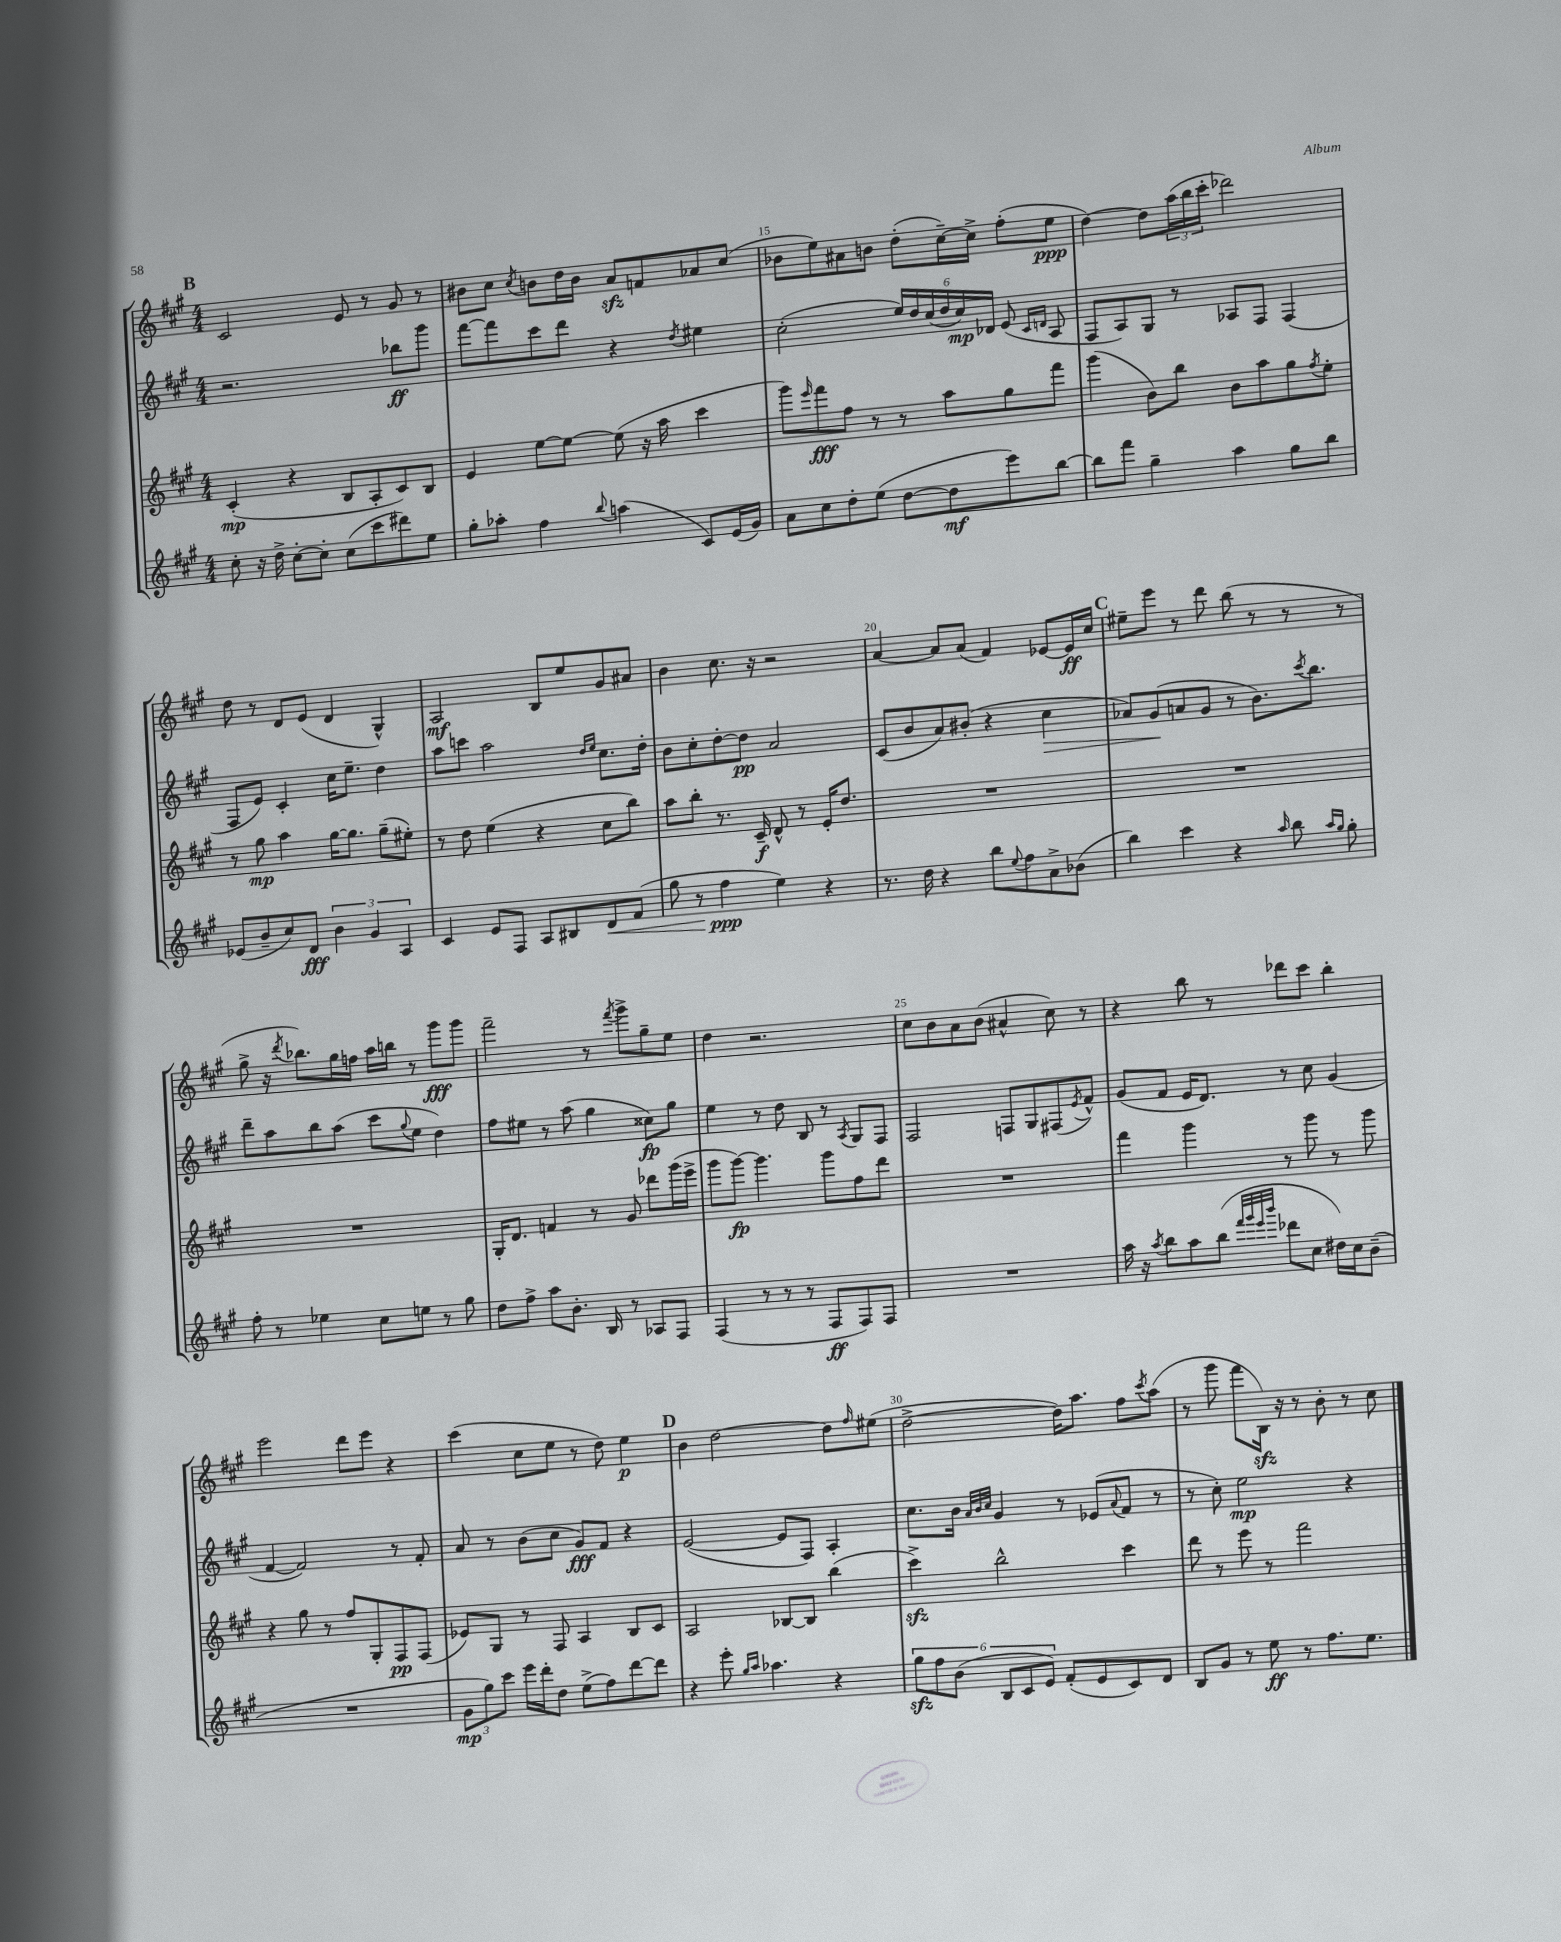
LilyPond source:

<<
\new StaffGroup <<
\new Staff = "s0" {
    \clef treble \key a \major \numericTimeSignature \time 4/4
    \mark \markup { \bold "B" } cis'2 e'8 r8 gis'8 r8 |
    bis'8 cis''8 \acciaccatura { cis''8 } b'8 d''16 b'16 a'8\sfz f'8 aes'8 cis''8( |
    bes'8 e''8) ais'8 b'8 d''8-.( cis''16~--) cis''16-> fis''8-.( e''8\ppp |
    d''4~) d''8 \tuplet 3/2 { a''16( b''16 cis'''16-. } des'''2) |
    d''8 r8 d'8 e'8( d'4 gis4-^) |
    a2\mf b8 e''8 gis'8 ais'8 |
    b'4 cis''8. r16 r2 |
    a'4~ a'8 a'8( fis'4) ees'8~ ees'16\ff cis''16 |
    \mark \markup { \bold "C" } eis''8-- e'''8 r8 d'''8 b''8( r8 r8 r8 |
    gis''8-> r16 \acciaccatura { d'''8 } bes''8.) gis''16 f''16 a''16 b''16 r8 gis'''8\fff gis'''8 |
    fis'''2-- r8 \acciaccatura { fis'''8 } gis'''8-> gis''8-- e''8 |
    d''4 r2. |
    cis''8 b'8 a'8 b'8( ais'4-^ cis''8) r8 |
    r4 b''8 r8 des'''8 cis'''8 b''4-. |
    e'''2 d'''8 e'''8 r4 |
    cis'''4( cis''8 e''8 r8 d''8) e''4\p |
    \mark \markup { \bold "D" } b'4 d''2~ d''8 \grace { fis''16 } eis''8( |
    d''2~-> d''16) a''8. fis''8 \acciaccatura { cis'''8 } a''8( |
    r8 gis'''8 fis'''8 b16\sfz) r16 r8 b'8-. r8 cis''8 \bar "|." |
}
\new Staff = "s1" {
    \clef treble \key a \major \numericTimeSignature \time 4/4
    \mark \markup { \bold "B" } r2. bes''8\ff gis'''8 |
    fis'''8~ fis'''8 cis'''8 d'''8 r4 \acciaccatura { d''8 } eis''4 |
    cis''2-.( \tuplet 6/4 { e''16) d''16 cis''16( d''16 cis''16\mp) des'16 } e'8( \grace { cis'16 d'16 } a8 |
    fis8 a8) gis8 r8 aes8 fis8 fis4( |
    fis8 e'8) cis'4-. cis''16 e''8.-- d''4 |
    a''8 c'''8 a''2 \grace { d''16 e''16 } cis''8. d''16-. |
    b'8 cis''8-. d''8~-. d''8\pp a'2 |
    cis'8( b'8 a'8) bis'8-.( r4 cis''4\> |
    \mark \markup { \bold "C" } aes'8) gis'8\!( a'8 gis'8 r8 b'8.) \acciaccatura { cis'''8 } b''8. |
    d'''8-- a''8 b''8 a''8( cis'''8 \appoggiatura { gis''8 } e''8 d''4) |
    fis''8 eis''8 r8 a''8( gis''4 cisis''8\fp) gis''8 |
    e''4 r8 d''8 b8 r8 \acciaccatura { a8 } gis8 fis8 |
    fis2 f8 gis8 fis8( \acciaccatura { e'8 } fis'8-^) |
    gis'8( fis'8 e'16 d'8.) r8 cis''8 gis'4( |
    fis'4~ fis'2) r8 fis'8-. |
    a'8 r8 b'8( cis''8 gis'8\fff) fis'8 r4 |
    \mark \markup { \bold "D" } e'2~( e'8 fis8) a4-. |
    cis''8. b'16 \grace { a'32 b'32 cis''32 } gis'4 r8 ees'8( \appoggiatura { a'8 } fis'8 r8 |
    r8 cis''8-.) e''2\mp r4 \bar "|." |
}
\new Staff = "s2" {
    \clef treble \key a \major \numericTimeSignature \time 4/4
    \mark \markup { \bold "B" } cis'4-.\mp( r4 b8 a8-. cis'8) b8 |
    e'4 e''8~ e''8~ e''8( r16 a''16 cis'''4 |
    gis'''8) \grace { e'''16 } fis'''8\fff fis''8 r8 r8 a''8 gis''8 fis'''8 |
    gis'''4( b'8) b''8 b'8 a''8 gis''8 \acciaccatura { fis''8 } e''8-. |
    r8 gis''8\mp a''4 gis''16~ gis''8. gis''8--( eis''8-.) |
    r8 d''8 e''4( r4 cis''8 b''8) |
    a''8 b''8-. r8. cis'16--\f d'8-^ r8 e'16-. d''8. |
    R1 |
    \mark \markup { \bold "C" } R1 |
    R1 |
    gis16-. d'8. f'4 r8 gis'8 des'''8 gis'''16( e'''16-> |
    gis'''8 gis'''8~\fp) gis'''4. gis'''8 fis''8 d'''8 |
    R1 |
    fis'''4 gis'''4 r8 gis'''8 r8 gis'''8 |
    r4 gis''8 r8 fis''8 gis8-. fis8\pp fis8( |
    ees'8) gis8 r8 fis8 a4 b8 cis'8 |
    \mark \markup { \bold "D" } a2 bes8~ bes8 b''4( |
    cis'''4->\sfz) b''2-^ cis'''4 |
    d'''8 r8 e'''8 r8 fis'''2 \bar "|." |
}
\new Staff = "s3" {
    \clef treble \key a \major \numericTimeSignature \time 4/4
    \mark \markup { \bold "B" } cis''8-. r16 d''16-> cis''8~-. cis''8-. cis''8( cis'''8 dis'''8) e''8 |
    gis''8-. aes''8-. fis''4 \appoggiatura { b''8 } a''4( cis'8) e'16( gis'16) |
    a'8 cis''8 d''8-. e''8( d''8~ d''8\mf e'''8) b''8~ |
    b''8 fis'''8 gis''4-- a''4 gis''8 b''8 |
    ees'8( b'8-- cis''8) d'8\fff \tuplet 3/2 { b'4 gis'4 a4 } |
    cis'4 e'8 fis8 a8 bis8 d'8\< fis'8( |
    gis''8 r8 fis''4\ppp\! e''4) r4 |
    r8. d''16 r4 b''8 \appoggiatura { e''8 } fis''8 a'8-> bes'8( |
    \mark \markup { \bold "C" } b''4) cis'''4 r4 \grace { a''16 } b''8 \grace { a''16 gis''16 } gis''8-. |
    fis''8-. r8 ees''4 cis''8 e''8 r8 gis''8 |
    d''8 fis''8-> a''8 b'8.-. b16 r8 aes8 fis8 |
    fis4( r8 r8 r8 fis8\ff fis8) fis8 |
    R1 |
    a''16 r16 \acciaccatura { a''8 } b''8 a''8 b''8( \grace { fis'''32 gis'''32 e'''32 b'''32 } des'''8 cis''8 dis''16) cis''16 b'8--( |
    R1 |
    \tuplet 3/2 { gis'8\mp gis''8) cis'''8 } e'''16 d'''16-. d''8 e''8->( fis''8) d'''8~ d'''8 |
    \mark \markup { \bold "D" } r4 e'''8-. \grace { gis''16 a''16 } aes''4. r4 |
    \tuplet 6/4 { gis''8\sfz fis''8 b'8( b8 cis'8 e'8) } fis'8-.( e'8 cis'8) d'8 |
    b8 gis'8 r8 e''8\ff r8 fis''8. e''8. \bar "|." |
}
>>
>>
\layout { \context { \Score currentBarNumber = #13 \override BarNumber.break-visibility = ##(#f #t #t) barNumberVisibility = #(every-nth-bar-number-visible 5) } }
